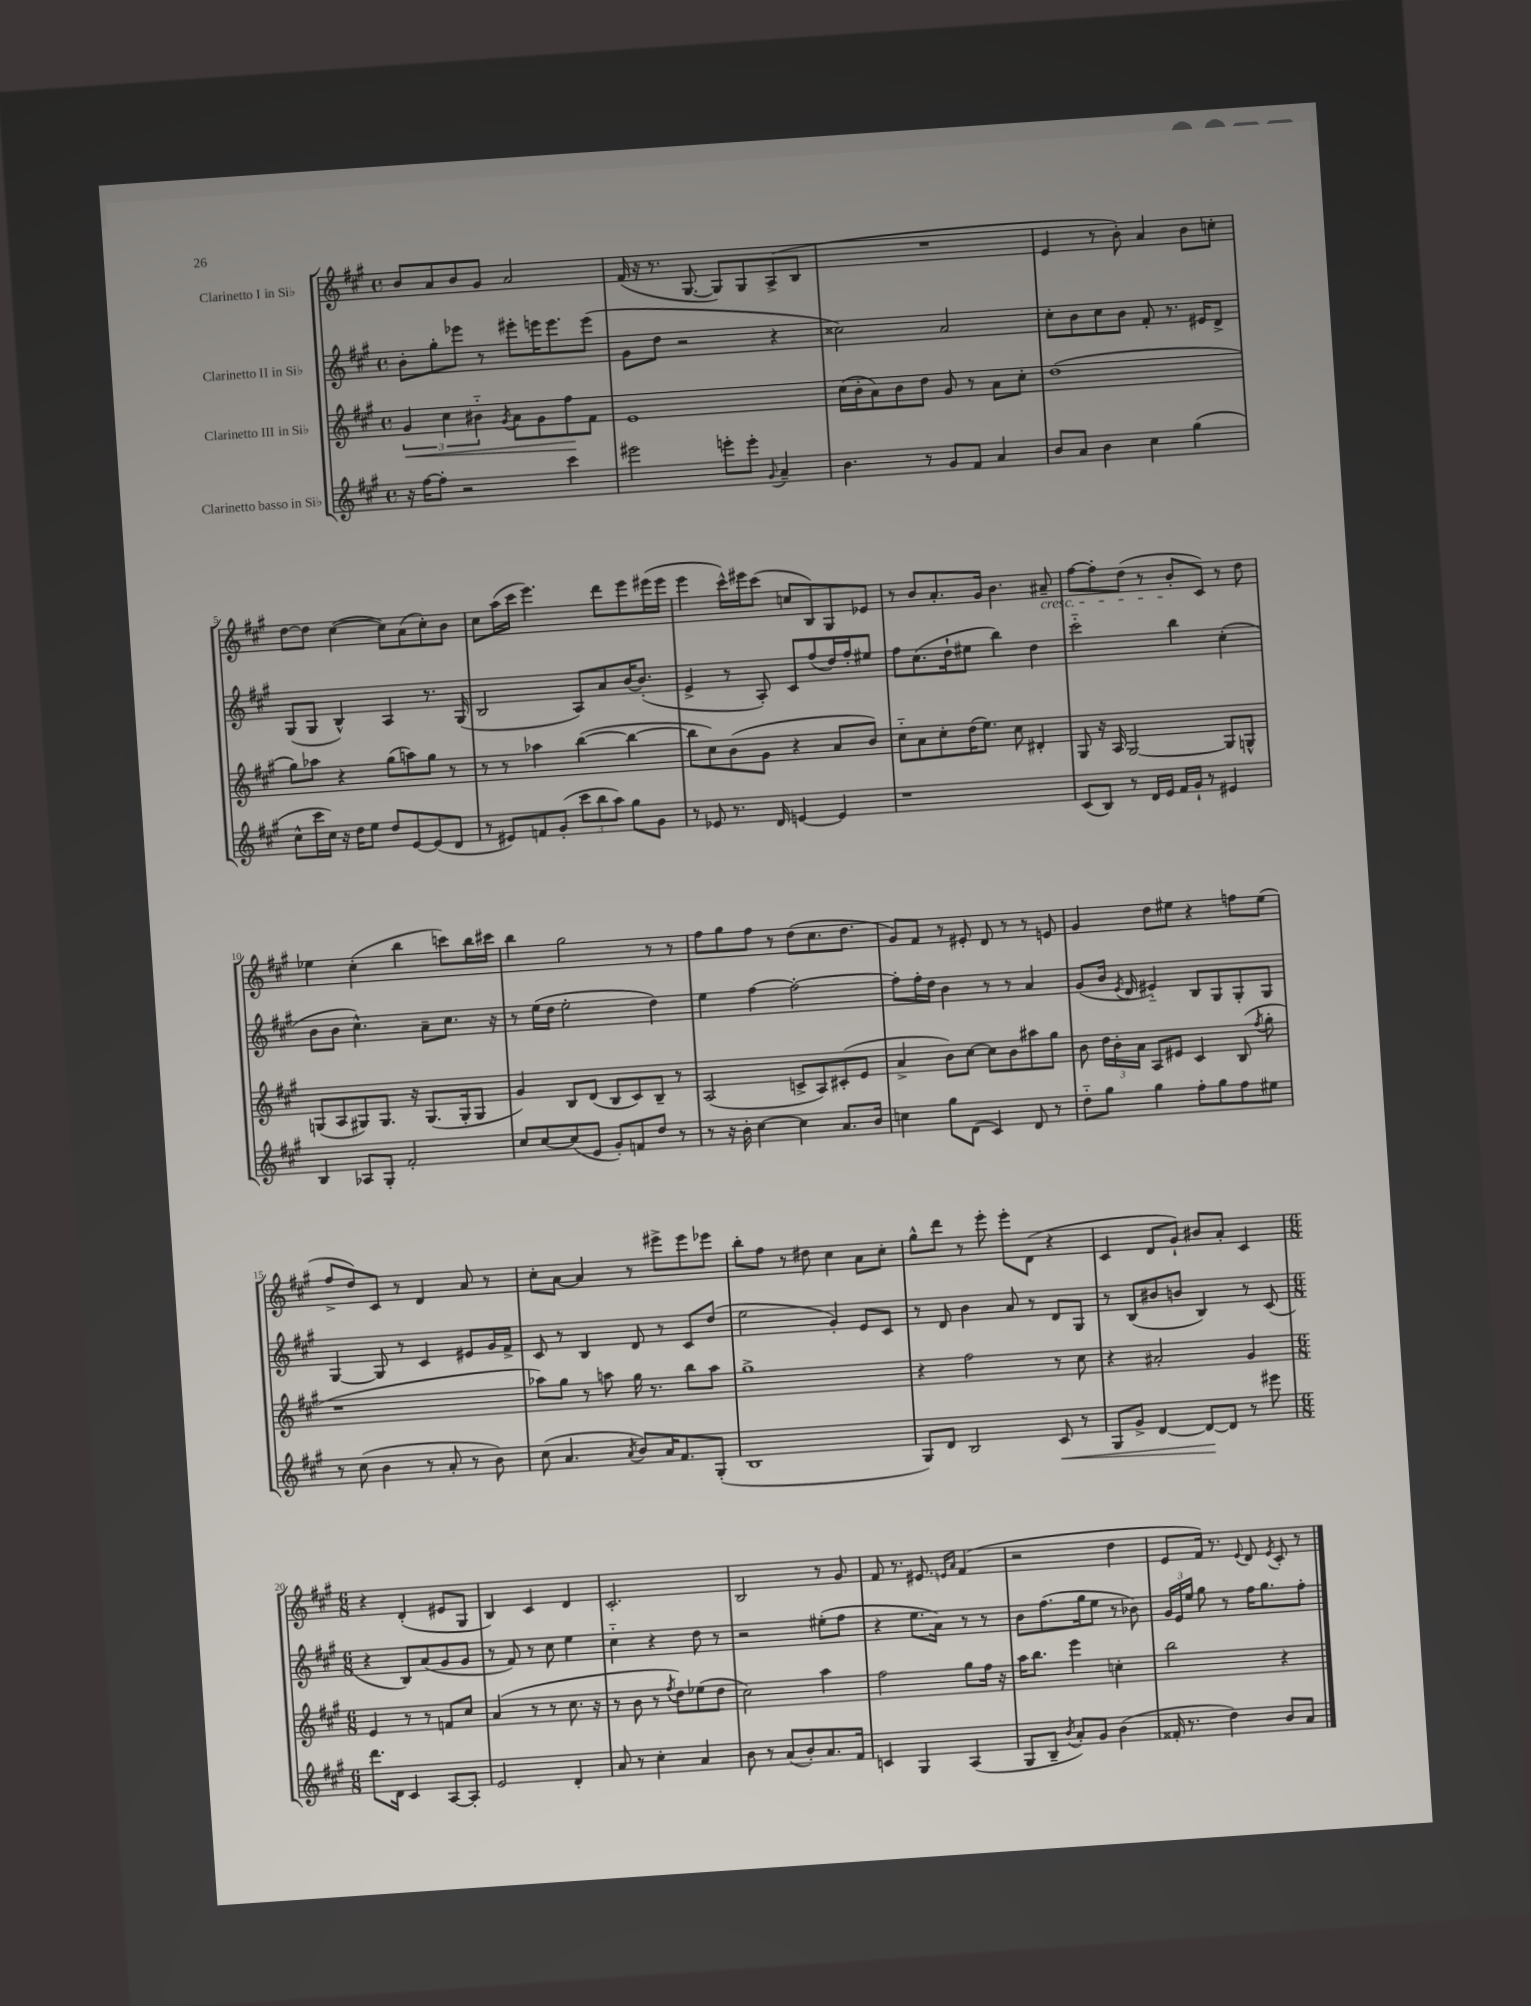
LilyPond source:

<<
\new StaffGroup <<
\new Staff = "s0" \with { instrumentName = "Clarinetto I in Sib" } {
    \clef treble \key a \major \defaultTimeSignature \time 4/4
    \autoBeamOff b'8[ a'8 b'8 gis'8] a'2 |
    fis'16( r16 r8. gis8.~ gis8[) gis8 a8->( b8] |
    R1 |
    e'4 r8 b'8-.) a'4 b'8[ c''8]-. |
    d''8[~ d''8] cis''4~( cis''8[) a'8( cis''8-.) b'8] |
    cis''8[ a''16( cis'''16] e'''4.) d'''8[ e'''8 eis'''16( eis'''16] |
    e'''4 cis'''16[-^) eis'''16 cis'''8]( c''8[ b8) gis8 ees'8] |
    r8 b'8[ a'8.-. gis'16] b'4. ais'8--\cresc |
    fis''8[~ fis''8-. d''8]( r8 b'8[-.\! cis'8]) r8 d''8 |
    ees''4 cis''4-.( b''4 c'''8[) b''16 cis'''16] |
    b''4 gis''2 r8 r8 |
    fis''8[ gis''8 fis''8] r8 d''8[( cis''8. d''8.] |
    gis'8[) fis'8] r8 eis'8-. d'8 r8 r8 e'8 |
    gis'4 d''8[ eis''8] r4 f''8[ eis''8]( |
    fis''8[-> d''8) cis'8] r8 d'4 a'8 r8 |
    cis''8[-. a'8]~ a'4 r8 eis'''8[-> eis'''8 ees'''8] |
    b''8[-. fis''8] r8 dis''8 cis''4 a'8[ cis''8]-. |
    gis''8[-^ d'''8] r8 e'''8-. e'''8[-. d'8]( r4 |
    cis'4 d'8[ gis'8]-!) bis'8[ a'8]-. cis'4 |
    \numericTimeSignature \time 6/8 r4 d'4-.( eis'8[ gis8] |
    b4) cis'4 d'4 |
    cis'2.-. |
    b2 r8 gis'8 |
    fis'8 r8. eis'8. \grace { e'16[ a'16] } fis'4( |
    r2 d''4 |
    e'8[ fis'16]) r8. \appoggiatura { e'8 } d'8 \acciaccatura { e'8 } cis'8-. r8 \bar "|." |
}
\new Staff = "s1" \with { instrumentName = "Clarinetto II in Sib" } {
    \clef treble \key a \major \defaultTimeSignature \time 4/4
    \autoBeamOff b'8[-. gis''8-. ees'''8] r8 eis'''8[-. e'''16 e'''8. e'''8]( |
    gis'8[ d''8] r2 r4 |
    cisis''2) a'2 |
    cis''8[-. b'8 cis''8 b'8] fis'8-. r8. eis'16[ d'8]-> |
    gis8[( gis8] b4-^) a4 r8. gis16( |
    b2 a8[) a'8 b'16~ b'8.]-.( |
    e'4-> r8 a8-.) cis'8[ fis''8( d''16) fis''16-. eis''8] |
    fis''8[ cis''8.( d''16-! eis''8] b''4) d''4 |
    cis'''2-_ b''4 cis''4-.( |
    b'8[ b'8] cis''4.-^) a'8[-- cis''8.] r16 |
    r8 e''16[( d''16] e''2-. d''4) |
    e''4 fis''4~ fis''2~-. |
    fis''8[-. fis''16-. d''16] b'4 r8 r8 a'4 |
    gis'8[( b'16] \acciaccatura { e'8 } d'16 eis'4-_) b8[ gis8 gis8-. gis8] |
    gis4~ gis8 r8 cis'4 eis'8[ gis'16 fis'16]-> |
    cis'8 r8 b4 d'8 r8 cis'8[ d''8]( |
    e''2 gis'4-.) e'8[ cis'8] |
    r8 d'8 b'4 a'8 r8 d'8[ gis8] |
    r8 b8[( bis'8 b'8] b4) r8 cis'8( |
    \numericTimeSignature \time 6/8 r4 b8[) a'8( gis'8 gis'8] |
    r8 fis'8) r8 cis''8 e''4 |
    cis''4-_ r4 d''8 r8 |
    r2 eis''8[-.( fis''8] |
    r4 e''8.[ a'16]) r8 r8 |
    b'8[ fis''8.( gis''16 e''8] r8 bes'8) |
    \tuplet 3/2 { gis'16[ e'16 e''16] } gis''8 r8 fis''16[ gis''8. fis''8]-. \bar "|." |
}
\new Staff = "s2" \with { instrumentName = "Clarinetto III in Sib" } {
    \clef treble \key a \major \defaultTimeSignature \time 4/4
    \autoBeamOff \tuplet 3/2 { gis'4\< cis''4 bis'4-_ } \acciaccatura { gis'8 } a'8[ gis'8 fis''8\! fis'8] |
    e'1 |
    cis''16[( b'16-. a'8) b'8 d''8] gis'8 r8 a'8[ cis''8]-. |
    d''1( |
    gis''8[) aes''8] r4 gis''8[( a''8) gis''8] r8 |
    r8 r8 aes''4 b''4~( b''4~ |
    b''8[ cis''8) b'8( gis'8] r4 a'8[ b'8]) |
    cis''8[-_ a'8 cis''8-. d''16( e''8.]) cis''8 dis'4-. |
    gis8 r16 a16 gis2~ gis8[ g8]-^ |
    g8[( a8 gis8) gis8.] r16 gis8.[( gis16-. gis8] |
    gis'4) b8[ d'8]( b8[ cis'8) b8]-- r8 |
    a2( c'8[-> a8) cis'8-.( e'8] |
    a'4-> b'8[) cis''8]~ cis''8[ b'8 ais''8 gis''8] |
    b'8 \tuplet 3/2 { d''16[ b'16-. a'16] } a8[ eis'8] cis'4 b8( \acciaccatura { fis''8 } gis''8-. |
    r1 |
    aes''8[) gis''8] r8 a''8 gis''16 r8. b''8[ a''8] |
    gis''1-> |
    r4 fis''2 r8 cis''8 |
    r4 ais'2-. gis'4 |
    \numericTimeSignature \time 6/8 e'4 r8 r8 f'8[ cis''8] |
    a'4( r8 r8 cis''8. r16 |
    r8 b'8 r8 \acciaccatura { fis''8 } d''8[) ees''8( d''8] |
    cis''2) a''4 |
    fis''2 gis''8[ fis''16] r16 |
    a''16[ b''8.] e'''4 c''4-. |
    b''2 r4 \bar "|." |
}
\new Staff = "s3" \with { instrumentName = "Clarinetto basso in Sib" } {
    \clef treble \key a \major \defaultTimeSignature \time 4/4
    \autoBeamOff r16 fis''16[~ fis''8]-. r2 cis'''4 |
    eis'''2 e'''8[-. e'''8]-. \appoggiatura { gis'8 } a'4-- |
    b'4. r8 gis'8[ fis'8] a'4 |
    b'8[ a'8] b'4 cis''4 gis''4( |
    cis''8[-^ cis'''16 cis''16]) r16 d''16[ e''8] d''8[ e'8~ e'8( d'8] |
    r8 eis'8[) f'8 gis'8]-.( \tuplet 3/2 { cis'''8[ b''8 a''8]) } gis''8[ gis'8] |
    r8 ees'8 r8. d'16 e'4~ e'4 |
    r1 |
    cis'8[( b8]) r8 d'16[ e'16] fis'16[ gis'16]-! r8 eis'4 |
    b4 aes8[ gis8]-. fis'2-. |
    cis''8[ cis''8~ cis''8( e'8] gis'8[-.) f'8 d''8] r8 |
    r8 r16 b'16-. cis''4~ cis''4 a'8.[ b'16] |
    c''4 gis''8[ d'8]( cis'4) d'8 r8 |
    d''8[-_ gis''8] gis''4 fis''8[-. gis''8 fis''8 eis''8] |
    r8 cis''8( b'4 r8 a'8-. r8 b'8) |
    cis''8( a'4. \acciaccatura { a'8 } b'8[) a'16 fis'8. gis8]-.( |
    b1 |
    gis8[) d'8] b2 cis'8\< r8 |
    gis8[ gis'8]-> d'4~ d'8[~\! d'8] r8 eis'''8 |
    \numericTimeSignature \time 6/8 d'''8.[ d'16] cis'4 a8[~ a8]-. |
    e'2 d'4-. |
    a'8 r8 cis''4-. a'4 |
    b'8 r8 a'8[( b'8-.) a'8. fis'16] |
    c'4 gis4 a4( |
    gis8[ b8]-- \acciaccatura { b'8 } a'8[-.) gis'8] b'4( |
    fisis'16-. r8. d''4) b'8[ a'8] \bar "|." |
}
>>
>>
